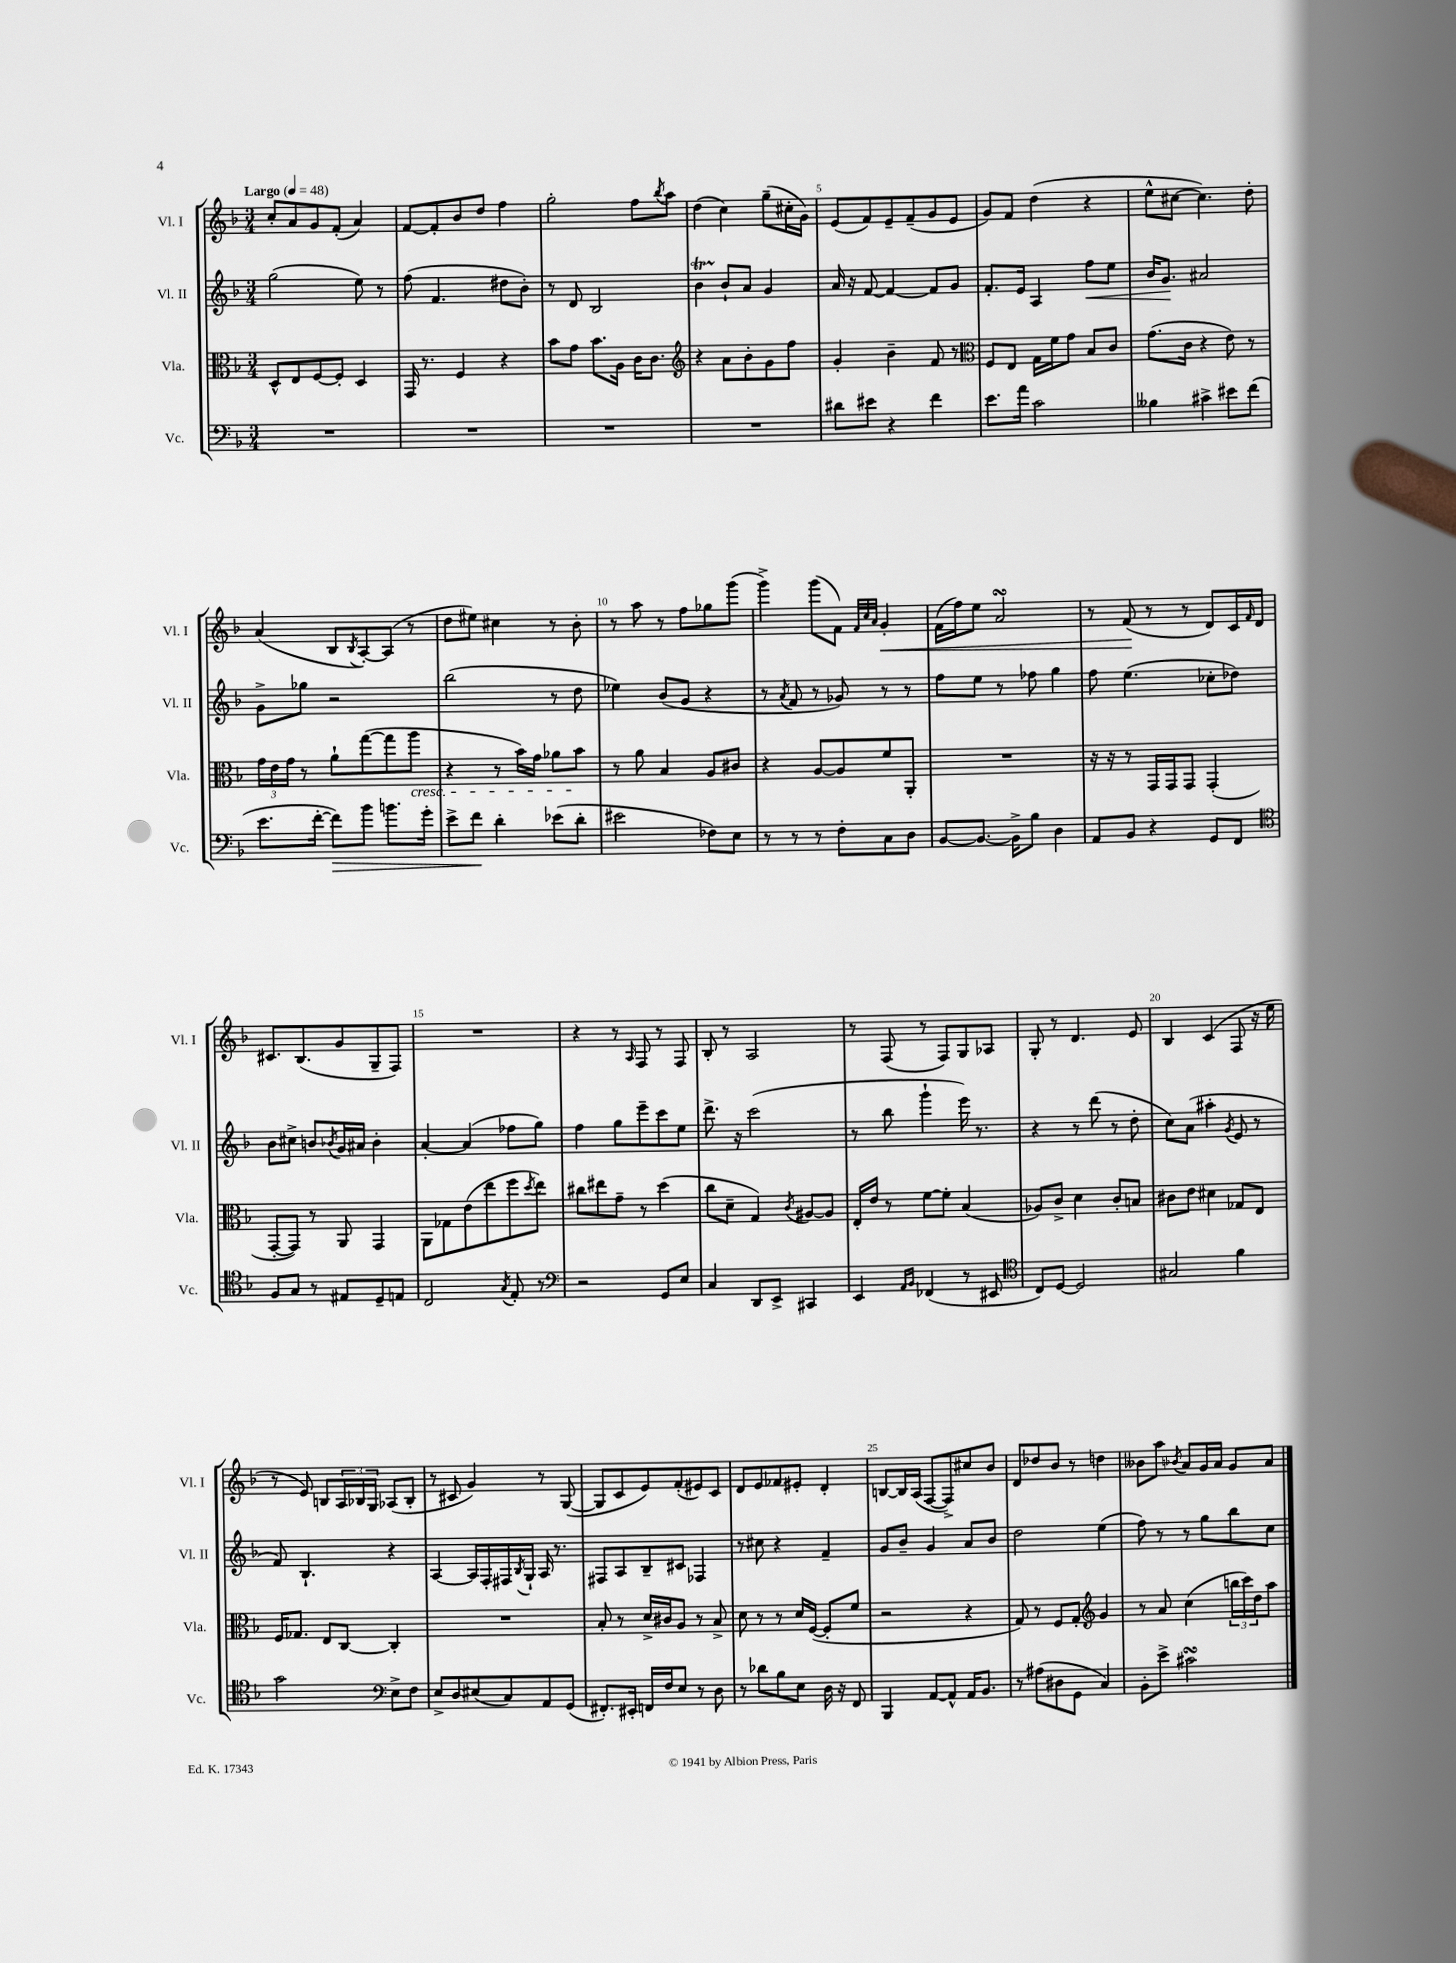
<<
\new StaffGroup <<
\new Staff = "s0" \with { instrumentName = "Vl. I" shortInstrumentName = "Vl. I" } {
    \clef treble \key f \major \numericTimeSignature \time 3/4 \tempo "Largo" 4 = 48
    c''8-. a'8 g'8 f'8-.( a'4) |
    f'8~ f'8-. bes'8 d''8 f''4 |
    g''2-. f''8 \acciaccatura { bes''8 } a''8 |
    d''4( c''4) g''8--( cis''16-. g'16) |
    e'8( f'8) e'8-- f'8--( g'8 e'8 |
    g'8) f'8 d''4( r4 |
    e''8-^ cis''8~ cis''4.) d''8-. |
    a'4( bes8 \acciaccatura { bes8 } a8~-.) a8( r8 |
    d''8 eis''8) cis''4 r8 bes'8-. |
    r8 a''8 r8 f''8 ges''8 g'''8( |
    g'''4->) g'''8( f'8) \grace { f'32 c''32 a'32 } g'4-.\< |
    f'16( f''16) e''8 a'2\turn |
    r8 f'8\!( r8 r8 d'8) c'16 \grace { f'16 } d'16 |
    cis'8. bes8.( g'8 g8-- f8) |
    R2. |
    r4 r8 \grace { a16 } f8 r8 f8 |
    bes8-. r8 a2 |
    r8 f8( r8 f8) g8 aes8 |
    g8-. r8 d'4. e'8 |
    bes4 c'4( f8 r16 e''16 |
    r8 e'8) b8 \tuplet 3/2 { a16 bes16 g16 } aes8( bes8-. |
    r8 cis'8 g'4) r8 g8~( |
    g8 c'8 e'8) f'8-.( eis'8) c'8 |
    d'8 e'8 fes'8 eis'8-. d'4-. |
    b8~ b16 a16( f8~ f8->) cis''8 bes'8 |
    d'8 des''8 bes'8 r8 d''4 |
    beses'8 a''8 \acciaccatura { bes'8 } a'8 g'16 a'16 g'8 a'8 \bar "|." |
}
\new Staff = "s1" \with { instrumentName = "Vl. II" shortInstrumentName = "Vl. II" } {
    \clef treble \key f \major \numericTimeSignature \time 3/4
    g''2( e''8) r8 |
    f''8( f'4. dis''8 bes'8-.) |
    r8 d'8 bes2 |
    bes'4\startTrillSpan bes'8-!\stopTrillSpan a'8 g'4 |
    a'16 r16 f'8~ f'4~ f'8 g'8 |
    f'8.-. e'16 a4 f''8\< e''8 |
    bes'16 g'8.\! ais'2 |
    g'8-> ges''8 r2 |
    bes''2( r8 d''8 |
    ees''4) bes'8( g'8 r4 |
    r8 \acciaccatura { a'8 } f'8 r8 ges'8) r8 r8 |
    f''8 e''8 r8 fes''8 g''4 |
    f''8 e''4.( ces''8-. des''8) |
    bes'8 cis''8-> b'8 \acciaccatura { bes'8 } g'16 ais'16 bes'4-. |
    a'4~-. a'4( fes''8 g''8) |
    f''4 g''8 e'''8-- c'''8 e''8 |
    d'''8.-> r16 c'''2( |
    r8 bes''8 g'''4-! e'''16) r8. |
    r4 r8 d'''8( r8 d''8-. |
    c''8) a'8( ais''4-. \acciaccatura { g'8 } e'8 r8 |
    f'8) bes4.-! r4 |
    a4~ a16 f16-. fis16 \acciaccatura { bes8 } g16-! a16 r8. |
    fis8 a8 bes8-- cis'8 fes4 |
    r8 cis''8 r4 f'4-- |
    g'8 bes'8-- g'4 a'8 bes'8 |
    d''2 e''4( |
    f''8) r8 r8 g''8 bes''8 c''8 \bar "|." |
}
\new Staff = "s2" \with { instrumentName = "Vla." shortInstrumentName = "Vla." } {
    \clef alto \key f \major \numericTimeSignature \time 3/4
    d8-^ e8 f8~ f8-. d4 |
    g,16 r8. f4 r4 |
    bes'8 g'8 bes'8. a16 c'16 c'8. |
    \clef treble r4 a'8 bes'8-. g'8 f''8 |
    g'4-. bes'4-- f'8 r8 |
    \clef alto f8 e8 g16 f'16 g'8 bes8 c'8 |
    g'8.( c'16 r4 e'8) r8 |
    \tuplet 3/2 { g'16 e'16 g'16 } r8 a'8-! g''8~( g''8 a''8\cresc |
    r4 r8 bes'16) g'16 aes'8 bes'8\! |
    r8 a'8 bes4 a8 cis'8 |
    r4 a8~ a8 f'8 a,8-. |
    R2. |
    r16 r16 r8 g,16 g,16 g,8 g,4-.( |
    g,8~-. g,8) r8 a,8 g,4 |
    a,8 ges8 e'8( e''8 f''8 \acciaccatura { d''8 } e''8) |
    cis''8 eis''8 g'8-- r8 d''4( |
    c''8 d'8-- g4) \acciaccatura { c'8 } ais8~ ais8 |
    e16-. e'16 r8 f'8~ f'8-. bes4( |
    aes8) c'8-> d'4 c'8-. b8 |
    cis'8 e'8 dis'4 ges8 e8 |
    f16 ges8. e8 c8~ c4-. |
    R2. |
    bes8-. r8 d'16-> cis'16 a8 r8 bes8-> |
    d'8 r8 r8 d'16 f16~( f8-. f'8 |
    r2 r4 |
    g8) r8 f8 g8-. \clef treble g'4 |
    r8 a'8 c''4( \tuplet 3/2 { b''16 c'''16) d''16 } a''8 \bar "|." |
}
\new Staff = "s3" \with { instrumentName = "Vc." shortInstrumentName = "Vc." } {
    \clef bass \key f \major \numericTimeSignature \time 3/4
    R2. |
    R2. |
    R2. |
    R2. |
    dis'8 eis'8 r4 f'4 |
    e'8. a'16 c'2 |
    beses4 cis'4-> eis'8 f'8( |
    e'8. f'16~-. f'8\>) bes'8 b'8. g'16-. |
    e'8-> f'8\! d'4-. ees'8( d'8-. |
    eis'2 fes8) e8 |
    r8 r8 r8 f8-. c8 d8 |
    bes,8~ bes,8.~ bes,16-> bes8 d4 |
    a,8 bes,8 r4 g,8 f,8 |
    \clef tenor f8 g8 r8 eis8 d8-- e8 |
    c2 \acciaccatura { g8 } e8-. r8 |
    \clef bass r2 g,8 e8 |
    c4 d,8 e,8-> cis,4 |
    e,4 \grace { a,16 bes,16 } fes,4( r8 eis,8 |
    \clef tenor c8) d8~ d2 |
    gis2 f'4 |
    g'2 \clef bass e8-> f8 |
    e8-> d8 eis8( c8) a,8 g,8( |
    fis,8.-.) eis,16-. f,16 f16 e8 r8 d8 |
    r8 des'8 bes8 e8 d16 r16 f,8 |
    bes,,4 a,8~ a,8-^ a,16 bes,8. |
    r8 ais8( dis8 g,8 c4) |
    bes,8-. e'8-> cis'2\turn \bar "|." |
}
>>
>>
\layout { \context { \Score \override BarNumber.break-visibility = ##(#f #t #t) barNumberVisibility = #(every-nth-bar-number-visible 5) } }
